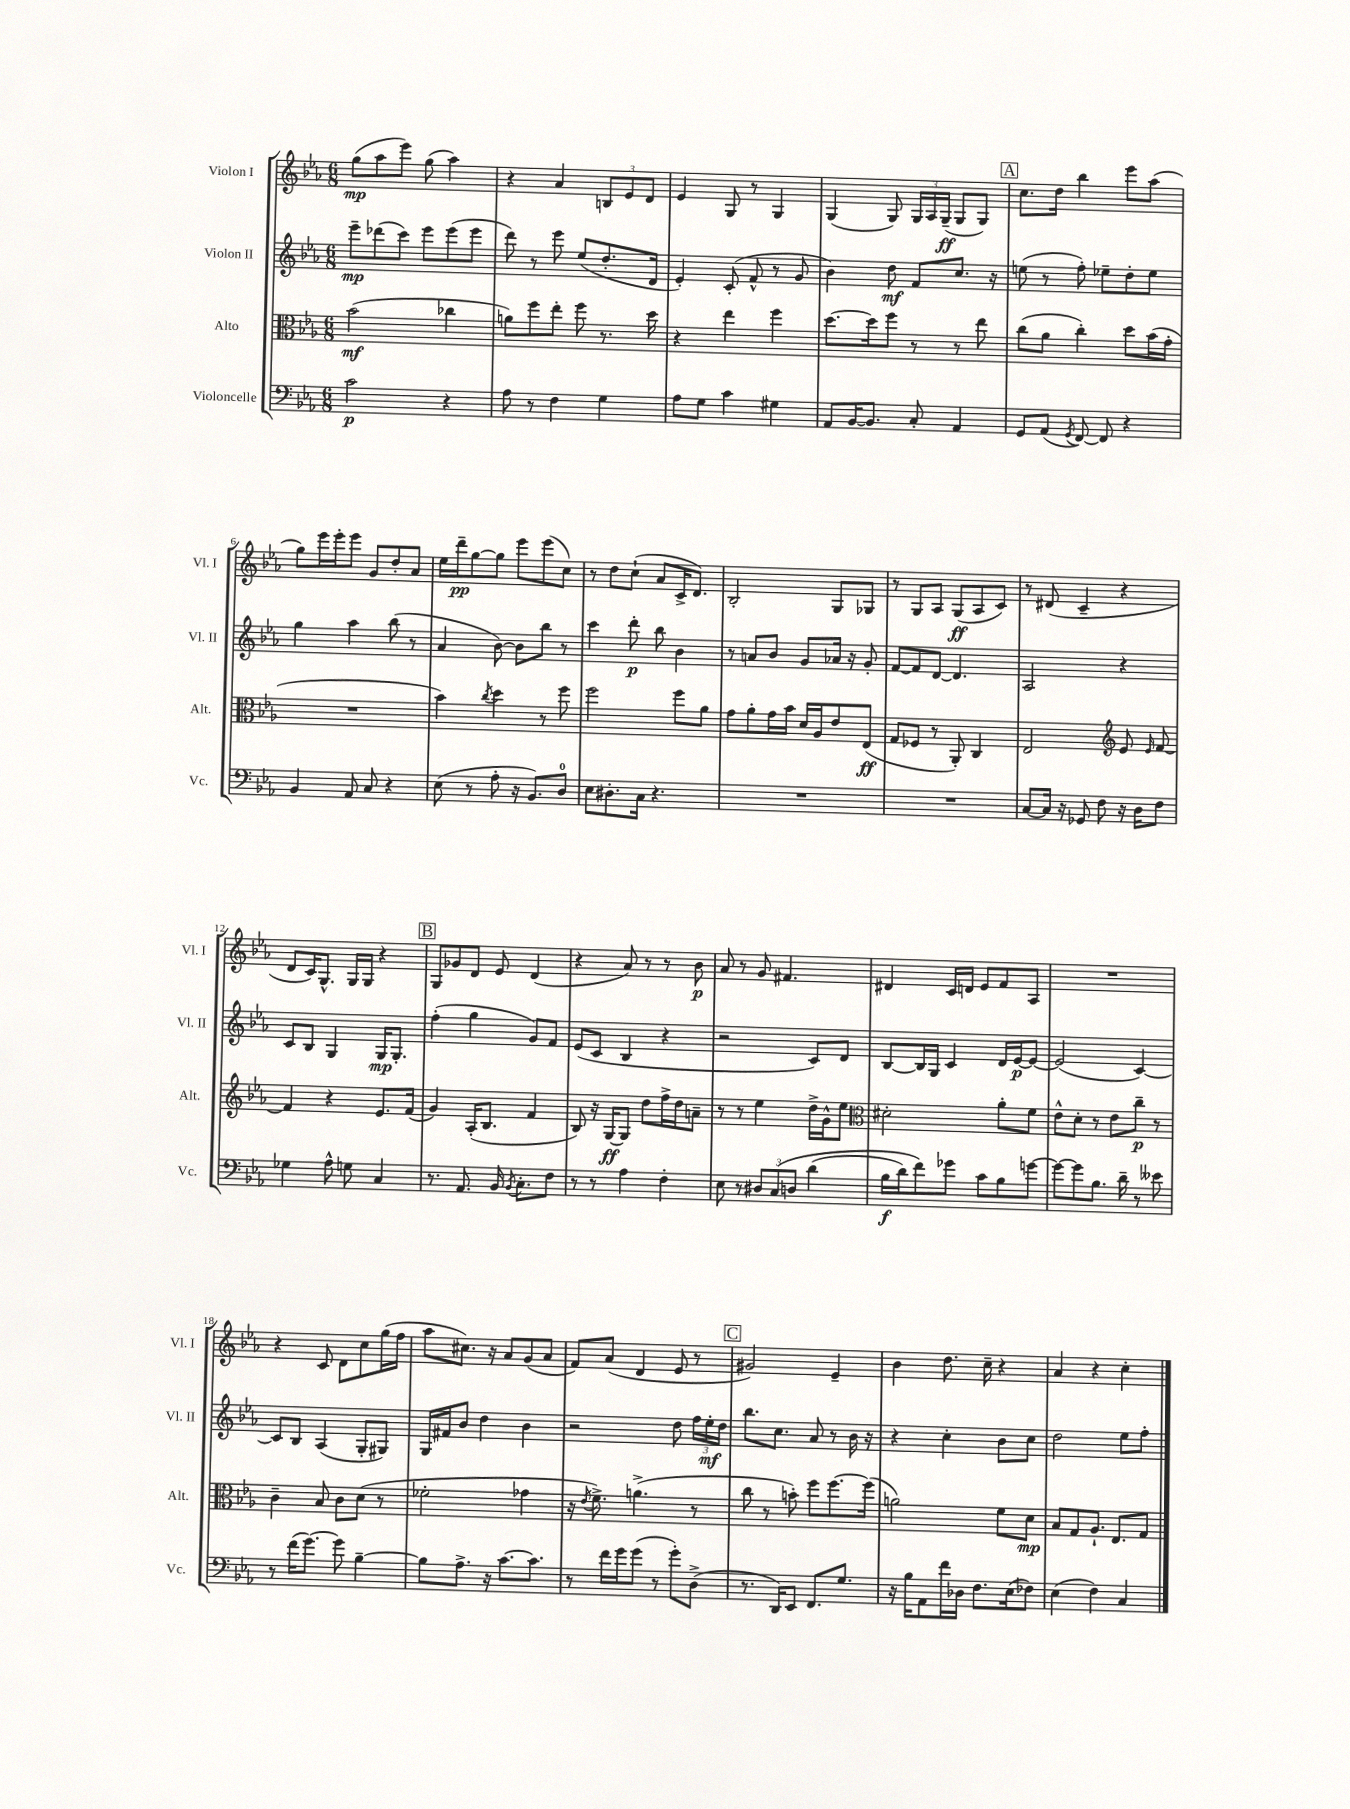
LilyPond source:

<<
\new StaffGroup <<
\new Staff = "s0" \with { instrumentName = "Violon I" shortInstrumentName = "Vl. I" } {
    \clef treble \key ees \major \numericTimeSignature \time 6/8
    \autoBeamOff g''8[\mp( aes''8 ees'''8]) g''8( aes''4) |
    r4 aes'4 \tuplet 3/2 { b8[ ees'8 d'8] } |
    ees'4 g8 r8 g4 |
    g4( g8) \tuplet 3/2 { g16[ aes16 g16]--\ff( } g8[ g8]) |
    \mark \markup { \box "A" } c''8.[ d''16] bes''4 ees'''8[ aes''8]( |
    g''8[) ees'''16 ees'''16-. ees'''8] g'8[ d''8-. aes'8] |
    ees''16[ d'''16--\pp g''8~ g''8] ees'''8[ ees'''8( c''8]) |
    r8 d''8[ c''8]-!( aes'8[ c'16-> d'8.]) |
    bes2-. g8[ ges8] |
    r8 g8[ aes8] g8[\ff( aes8 c'8]) |
    r8 dis'8( c'4-- r4 |
    d'8[ c'16) g8.]-^ g16[ g16] r4 |
    \mark \markup { \box "B" } g8[ ges'8 d'8] ees'8 d'4( |
    r4 aes'8) r8 r8 bes'8\p |
    aes'8 r8 g'8 fis'4. |
    dis'4 c'16[ d'16] ees'8[ f'8 aes8] |
    R2. |
    r4 c'8 d'8[ c''8 g''16( f''16] |
    aes''8[ cis''8.]) r16 aes'8[ g'8( aes'8] |
    f'8[) aes'8]( d'4 ees'8 r8 |
    \mark \markup { \box "C" } gis'2) ees'4-- |
    bes'4 d''8. c''16-- r4 |
    aes'4 r4 c''4-. \bar "|." |
}
\new Staff = "s1" \with { instrumentName = "Violon II" shortInstrumentName = "Vl. II" } {
    \clef treble \key ees \major \numericTimeSignature \time 6/8
    \autoBeamOff ees'''8[--\mp des'''8( c'''8]) ees'''8[ ees'''8( ees'''8] |
    d'''8) r8 ees'''8 ees''8[( d''8.-. d'16] |
    ees'4-.) c'8-.( f'8-^ r8 g'8 |
    bes'4) d''8\mf f'8[ c''8.] r16 |
    \mark \markup { \box "A" } e''8( r8 f''8-.) ees''8[-- d''8-. ees''8] |
    g''4 aes''4 bes''8( r8 |
    aes'4 bes'8~) bes'8[ bes''8] r8 |
    c'''4 d'''8-.\p bes''8 bes'4 |
    r8 a'8[ bes'8] g'8[ aes'16] r16 g'8-. |
    f'8[~ f'8 d'8]~ d'4. |
    aes2 r4 |
    c'8[ bes8] g4 g16[\mp g8.]-. |
    \mark \markup { \box "B" } f''4-.( g''4 g'8[) f'8] |
    ees'8[( c'8] bes4 r4 |
    r2 c'8[) d'8] |
    bes8[~ bes16 g16] c'4 d'16[ ees'16~\p ees'8]~ |
    ees'2( c'4~) |
    c'8[ bes8] aes4( g8[-. gis8]) |
    g16[ fis'16 bes'8] d''4 bes'4 |
    r2 d''8 \tuplet 3/2 { f''16[ ees''16-.\mf d''16] } |
    \mark \markup { \box "C" } bes''8.[ c''8.] aes'8 r8 bes'16 r16 |
    r4 c''4-. bes'8[ c''8] |
    d''2 ees''8[ f''8]-. \bar "|." |
}
\new Staff = "s2" \with { instrumentName = "Alto" shortInstrumentName = "Alt." } {
    \clef alto \key ees \major \numericTimeSignature \time 6/8
    \autoBeamOff bes'2\mf( ces''4 |
    a'8[) f''8 ees''8]-. f''8 r8. d''16 |
    r4 ees''4 f''4 |
    d''8.[~ d''16 f''8] r8 r8 ees''8 |
    \mark \markup { \box "A" } c''8[( aes'8] c''4-.) d''8[ bes'16( g'16]-. |
    R2. |
    bes'4) \acciaccatura { c''8 } d''4 r8 f''8 |
    f''2 f''8[ aes'8] |
    g'8[ aes'8-. g'16 bes'16] d'16[ aes16 ees'8 ees8]\ff( |
    g8[ fes8] r8 aes,8-.) c4 |
    ees2 \clef treble ees'8 \grace { ees'16 } f'8~ |
    f'4 r4 ees'8.[ f'16]( |
    \mark \markup { \box "B" } g'4) aes16[-.( bes8.] f'4 |
    bes8) r16 g16[~\ff g8] d''8[ f''16-> d''16 a'8]-- |
    r8 r8 ees''4 d''16[-> g'16-^ ees''8] |
    \clef alto dis'2-. aes'8[-. f'8] |
    ees'8[-^ d'8]-. r8 ees'8[ c''8]--\p r8 |
    c'4-- bes8 c'8[ d'8]( r8 |
    fes'2-. ges'4 |
    r16 \acciaccatura { ees'8 } f'8.->) a'4.->( r8 |
    \mark \markup { \box "C" } c''8 r8 b'8-.) f''8[ f''8.~ f''16]( |
    a'2) f'8[ d'8]\mp |
    bes8[ g8 aes8.]-! ees8.[ g8] \bar "|." |
}
\new Staff = "s3" \with { instrumentName = "Violoncelle" shortInstrumentName = "Vc." } {
    \clef bass \key ees \major \numericTimeSignature \time 6/8
    \autoBeamOff c'2\p r4 |
    aes8 r8 f4 g4 |
    aes8[ g8] c'4 gis4 |
    aes,8[ bes,16~ bes,8.] c8-. aes,4 |
    \mark \markup { \box "A" } g,8[ aes,8]( \acciaccatura { g,8 } f,8~) f,8 r4 |
    bes,4 aes,8 c8 r4 |
    ees8( r8 aes8-. r16 bes,8.[) d8]-0 |
    ees8[ dis8.-. c16] r4. |
    R2. |
    R2. |
    c8[~ c16] r16 ges,8 f8 r16 d16[ f8] |
    ges4 aes8-^ g8 c4 |
    \mark \markup { \box "B" } r8. aes,8. bes,16 \acciaccatura { bes,8 } c8.[-. f8] |
    r8 r8 aes4 f4-. |
    ees8 r8 \tuplet 3/2 { dis8[ c8\( d8] } d'4( |
    bes16[\f d'16) f'8\) ges'8] c'8[ bes8 g'8]~ |
    g'8[~ g'8 bes8.] d'16-- r8 eeses'8 |
    r8 f'16[( g'8.]~) g'8 bes4~-- |
    bes8[ aes8.]-> r16 c'8.[~ c'8.] |
    r8 f'16[ g'16 g'8]( r8 g'8[-.) d8]->( |
    \mark \markup { \box "C" } r8. d,16[) ees,8] f,8.[ g8.] |
    r16 bes16[ aes,8 f'16 des16] f8.[ ees16( fes8]) |
    ees4( f4) c4 \bar "|." |
}
>>
>>
